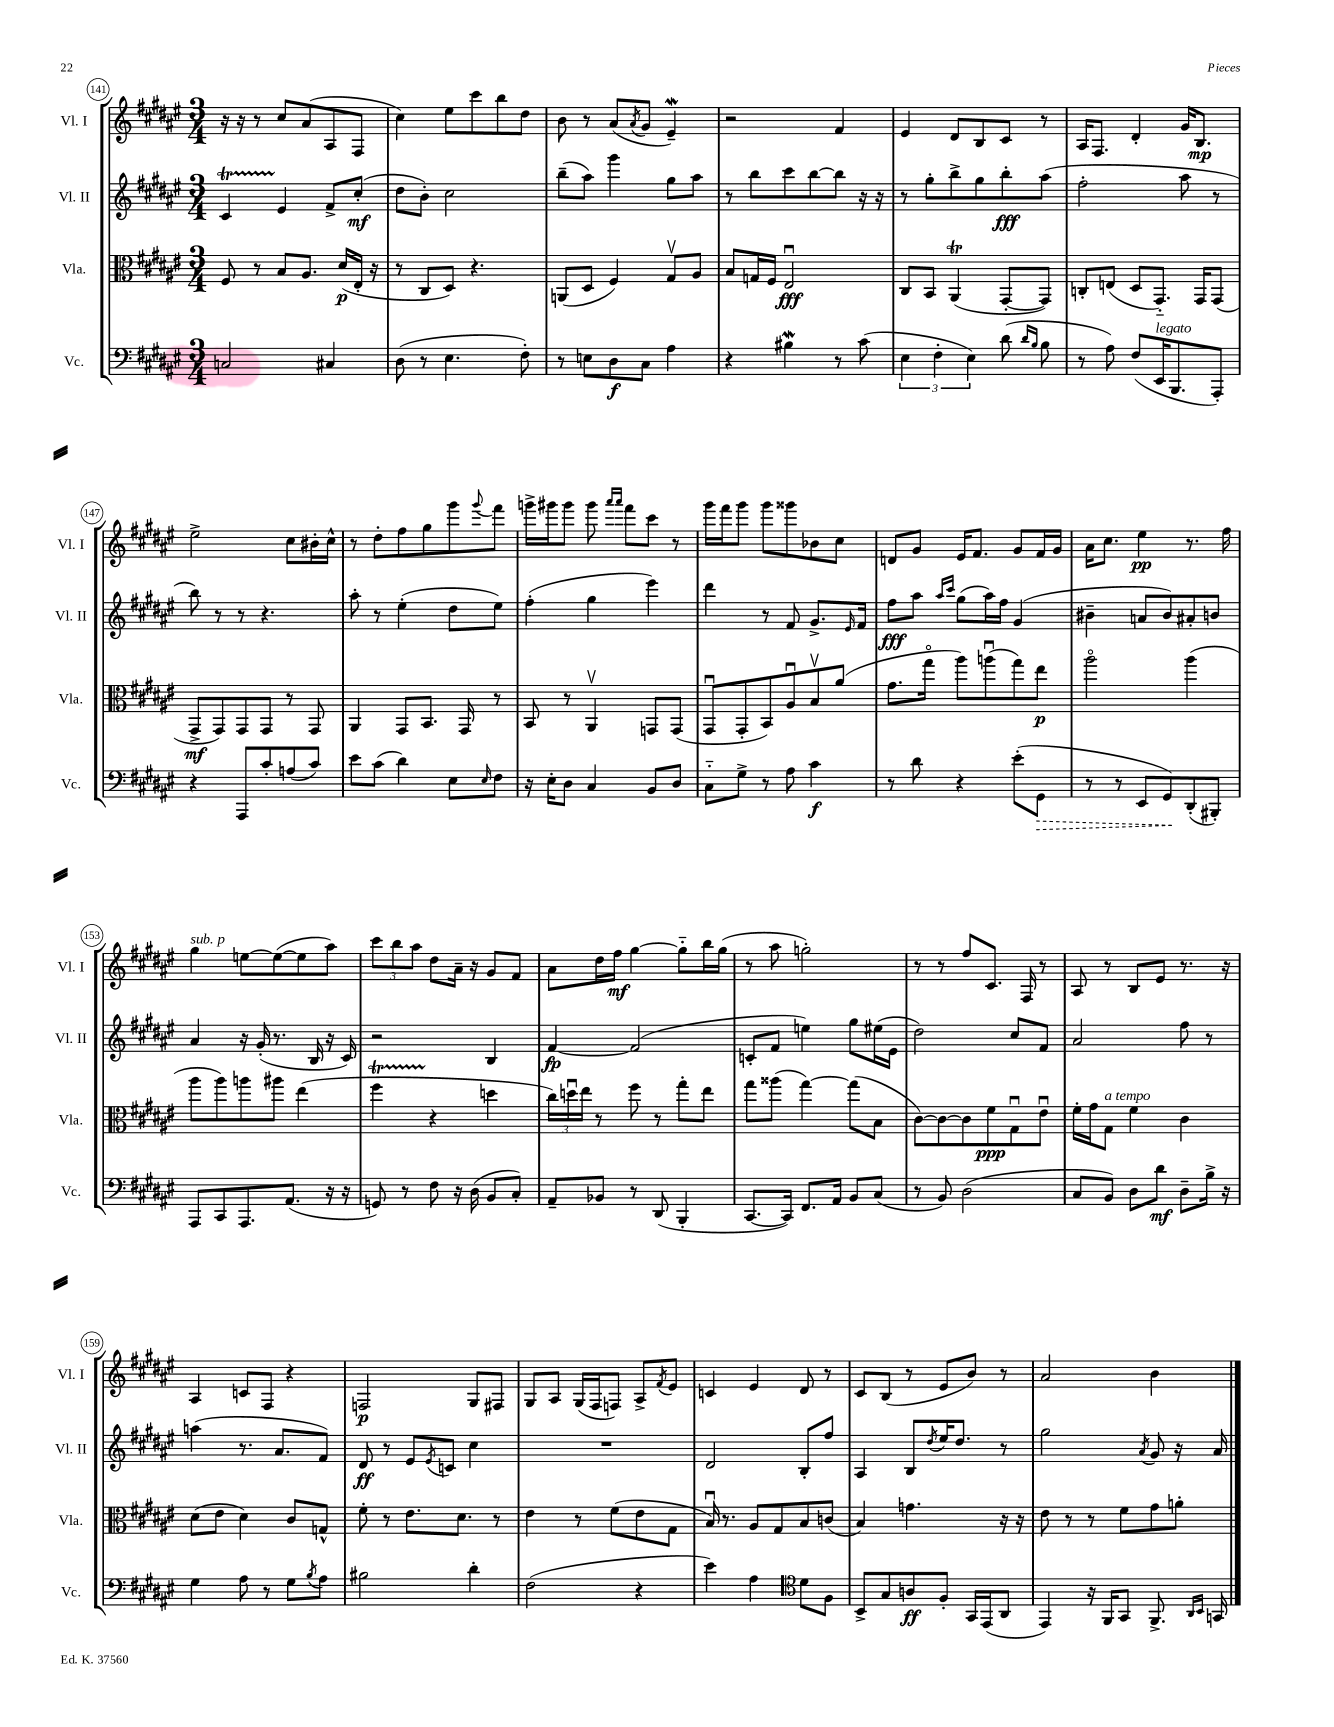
<<
\new StaffGroup <<
\new Staff = "s0" \with { instrumentName = "Vl. I" shortInstrumentName = "Vl. I" } {
    \clef treble \key fis \major \numericTimeSignature \time 3/4
    r16 r16 r8 cis''8 ais'8( ais8 fis8 |
    cis''4) eis''8 cis'''8 b''8 dis''8 |
    b'8 r8 ais'8( \acciaccatura { ais'8 } gis'8 eis'4--\mordent) |
    r2 fis'4 |
    eis'4 dis'8 b8 cis'8 r8 |
    ais16 fis8. dis'4-. gis'16 b8.\mp |
    eis''2-> cis''8 bis'16-. cis''16-^ |
    r8 dis''8-. fis''8 gis''8 gis'''8 \appoggiatura { gis'''8 } fis'''8 |
    g'''16-> gis'''16 gis'''8 gis'''8 \grace { ais'''16 ais'''16 } fis'''8 cis'''8 r8 |
    gis'''16 fis'''16 gis'''8 gis'''8 gisis'''8 bes'8 cis''8 |
    d'8 gis'8 eis'16 fis'8. gis'8 fis'16 gis'16 |
    ais'16 cis''8. eis''4\pp r8. fis''16 |
    gis''4^\markup { \italic "sub. p" } e''8~ e''8~( e''8 ais''8) |
    \tuplet 3/2 { cis'''8 b''8 ais''8 } dis''8 ais'16-- r16 gis'8 fis'8 |
    ais'8 dis''16 fis''16\mf gis''4~ gis''8-_ b''16 gis''16( |
    r8 ais''8 g''2-.) |
    r8 r8 fis''8 cis'8. fis16 r8 |
    ais8 r8 b8 eis'8 r8. r16 |
    ais4 c'8 fis8 r4 |
    f2\p gis8 fis8 |
    gis8 ais8 gis16( fis16 f8) ais8-> \acciaccatura { fis'8 } eis'8 |
    c'4 eis'4 dis'8 r8 |
    cis'8 b8( r8 eis'8 b'8) r8 |
    ais'2 b'4 \bar "|." |
}
\new Staff = "s1" \with { instrumentName = "Vl. II" shortInstrumentName = "Vl. II" } {
    \clef treble \key fis \major \numericTimeSignature \time 3/4
    cis'4\startTrillSpan eis'4\stopTrillSpan fis'8-> cis''8-.\mf( |
    dis''8 b'8-.) cis''2 |
    b''8--( ais''8) gis'''4 gis''8 ais''8 |
    r8 b''8 cis'''8 b''8~ b''8 r16 r16 |
    r8 gis''8-. b''8-> gis''8 b''8-.\fff ais''8( |
    fis''2-. ais''8 r8 |
    b''8) r8 r8 r4. |
    ais''8-. r8 eis''4-.( dis''8 eis''8) |
    fis''4-.( gis''4 eis'''4) |
    dis'''4 r8 fis'8 gis'8.-> \grace { eis'16 } fis'16 |
    fis''8\fff ais''8 \grace { ais''16 cis'''16 } gis''8( ais''16) fis''16 gis'4( |
    bis'4-- a'8 bis'8) ais'8-. b'8 |
    ais'4 r16 gis'16-.( r8. b16 r16 cis'16) |
    r2 b4 |
    fis'4~\fp fis'2( |
    c'8-. fis'8 e''4) gis''8 eis''16( eis'16 |
    dis''2) cis''8 fis'8 |
    ais'2 fis''8 r8 |
    a''4( r8. ais'8. fis'8) |
    dis'8\ff r8 eis'8 \acciaccatura { eis'8 } c'8 cis''4 |
    R2. |
    dis'2 b8-. fis''8 |
    ais4 b8 \acciaccatura { dis''8 } eis''16 dis''8. r8 |
    gis''2 \acciaccatura { ais'8 } gis'8 r16 ais'16 \bar "|." |
}
\new Staff = "s2" \with { instrumentName = "Vla." shortInstrumentName = "Vla." } {
    \clef alto \key fis \major \numericTimeSignature \time 3/4
    fis8 r8 b8 ais8. dis'16\p( eis16-. r16 |
    r8 cis8 dis8) r4. |
    a,8( dis8 fis4) gis8\upbow ais8 |
    b8 g16 fis16 eis2\downbow\fff |
    cis8 b,8 ais,4\trill( gis,8~-. gis,8) |
    c8-. e8( dis8 gis,8.-_) gis,16 gis,8( |
    gis,8->\mf gis,8) gis,8 gis,8 r8 gis,8 |
    ais,4 gis,8 b,8. gis,16 r8 |
    b,8 r8 ais,4\upbow g,8 g,8( |
    gis,8\downbow gis,8-. b,8) ais8\downbow b8\upbow ais'8( |
    gis'8. gis''16\flageolet ais''8) a''8\downbow( gis''8) eis''8\p |
    ais''2\flageolet ais''4( |
    ais''8 ais''8) a''8 ais''8 eis''4( |
    fis''4\startTrillSpan r4\stopTrillSpan d''4 |
    \tuplet 3/2 { cis''16) d''16\downbow eis''16 } r8 fis''8 r8 gis''8-. eis''8 |
    gis''8 aisis''8( gis''4~) gis''8( b8 |
    cis'8~) cis'8~ cis'8 fis'8\ppp gis8\downbow eis'8\downbow |
    fis'16-. gis'16 gis8^\markup { \italic "a tempo" } fis'4 cis'4 |
    dis'8( eis'8 dis'4) cis'8 g8-^ |
    fis'8-. r8 eis'8. dis'8. r8 |
    eis'4 r8 fis'8( eis'8 gis8 |
    b16\downbow) r8. ais8 gis8 b8 c'8( |
    b4) g'4. r16 r16 |
    eis'8 r8 r8 fis'8 gis'8 a'8-. \bar "|." |
}
\new Staff = "s3" \with { instrumentName = "Vc." shortInstrumentName = "Vc." } {
    \clef bass \key fis \major \numericTimeSignature \time 3/4
    c2 cis4 |
    dis8( r8 eis4. fis8-.) |
    r8 e8 dis8\f cis8 ais4 |
    r4 bis4\mordent r8 cis'8( |
    \tuplet 3/2 { eis4 fis4-. eis4) } dis'8( \grace { dis'16 b16 } b8 |
    r8 ais8) fis8( eis,16^\markup { \italic "legato" } b,,8. ais,,8-.) |
    r4 ais,,8 cis'8-. a8( cis'8) |
    eis'8 cis'8( dis'4) eis8 \grace { eis16 } fis8 |
    r16 eis16-. dis8 cis4 b,8 dis8 |
    cis8-_ gis8-> r8 ais8 cis'4\f |
    r8 dis'8 r4 eis'8-.( \once \override Hairpin.style = #'dashed-line gis,8\> |
    r8 r8 eis,8 gis,8\!) dis,8-.( bis,,8-.) |
    ais,,8 cis,8 ais,,8. ais,8.( r16 r16 |
    g,8) r8 fis8 r16 dis16( b,8 cis8-.) |
    ais,8-- bes,8 r8 dis,8( b,,4-. |
    cis,8.~ cis,16) fis,8. ais,16 b,8 cis8( |
    r8 b,8) dis2( |
    cis8 b,8) dis8 dis'8\mf dis8-- b16-> r16 |
    gis4 ais8 r8 gis8 \acciaccatura { b8 } ais8 |
    bis2 dis'4-. |
    fis2( r4 |
    eis'4) ais4 \clef tenor dis'8 fis8 |
    b,8-> gis8 a8\ff fis8-. gis,16 eis,16( ais,8 |
    eis,4) r16 fis,16 gis,8 fis,8.-> \grace { ais,16 b,16 } g,16 \bar "|." |
}
>>
>>
\layout { \context { \Score currentBarNumber = #141 \override BarNumber.stencil = #(make-stencil-circler 0.1 0.3 ly:text-interface::print) } }
